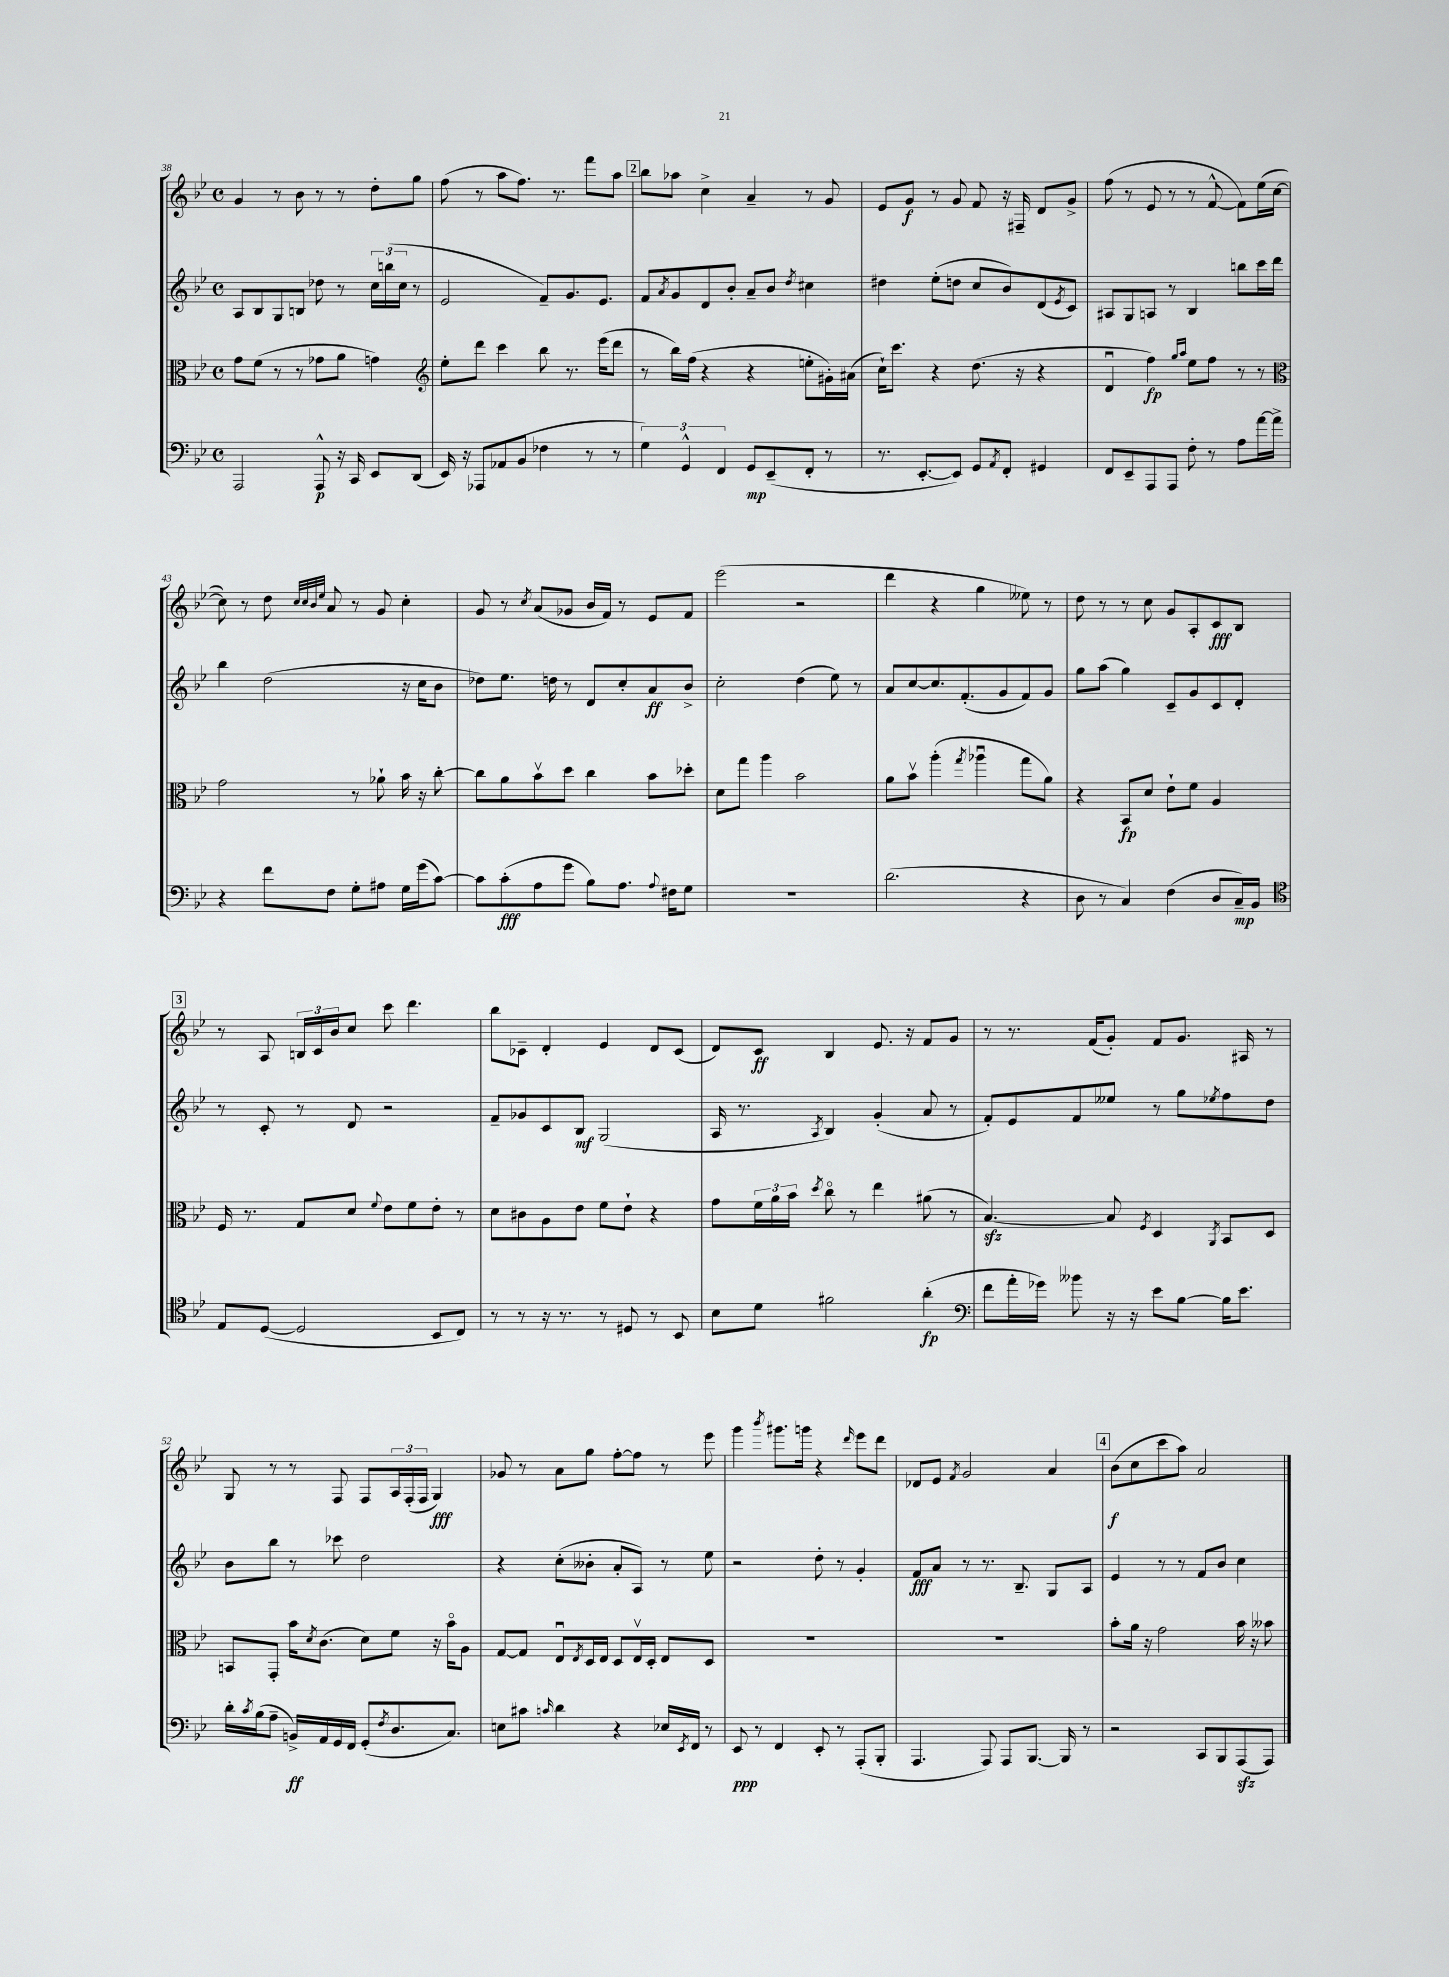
<<
\new StaffGroup <<
\new Staff = "s0" {
    \clef treble \key bes \major \defaultTimeSignature \time 4/4
    g'4 r8 bes'8 r8 r8 d''8-. g''8 |
    f''8( r8 a''8 f''8.) r8. f'''8 a''8 |
    \mark \markup { \box "2" } bes''8 aes''8 c''4-> a'4-- r8 g'8 |
    ees'8 g'8\f r8 g'8 f'8 r16 fis16-- d'8 g'8-> |
    f''8( r8 ees'8 r8 r8 f'8~-^ f'8) ees''16( c''16~ |
    c''8) r8 d''8 \grace { c''32 c''32 bes'32 ees''32 } a'8 r8 g'8 c''4-. |
    g'8 r8 \acciaccatura { c''8 } a'8( ges'8 bes'16 f'16) r8 ees'8 f'8 |
    ees'''2( r2 |
    d'''4 r4 g''4 eeses''8) r8 |
    d''8 r8 r8 c''8 g'8 a8-. c'8\fff bes8 |
    \mark \markup { \box "3" } r8 a8 \tuplet 3/2 { b16 c'16 bes'16 } c''8 c'''8 d'''4. |
    bes''8 ces'8-- d'4-. ees'4 d'8 ces'8( |
    d'8) c'8\ff bes4 ees'8. r16 f'8 g'8 |
    r8 r8. f'16( g'8-.) f'8 g'8. ais16 r8 |
    g8 r8 r8 f8 f8 \tuplet 3/2 { a16 f16-.( f16 } g4\fff) |
    ges'8 r8 a'8 g''8 f''8~-. f''8 r8 ees'''8 |
    g'''4 \acciaccatura { bes'''8 } gis'''8. g'''16 r4 \grace { d'''16 } ees'''8 d'''8 |
    des'8 ees'8 \acciaccatura { f'8 } g'2 a'4 |
    \mark \markup { \box "4" } bes'8\f( c''8 c'''8 a''8) a'2 \bar "|." |
}
\new Staff = "s1" {
    \clef treble \key bes \major \defaultTimeSignature \time 4/4
    a8 bes8 g8 b8 des''8 r8 \tuplet 3/2 { c''16 b''16( c''16 } r8 |
    ees'2 f'8--) g'8. ees'8. |
    \mark \markup { \box "2" } f'8 \acciaccatura { a'8 } g'8 d'8 bes'8-. a'8-- bes'8 \acciaccatura { d''8 } cis''4 |
    dis''4 ees''8-.( d''8 c''8 bes'8) d'8( \acciaccatura { ees'8 } c'8) |
    ais8 g8 a8 r8 bes4 b''8 c'''16 d'''16 |
    bes''4 d''2( r16 c''16 bes'8 |
    des''8) ees''8. d''16 r8 d'8 c''8-. a'8\ff bes'8-> |
    c''2-. d''4( ees''8) r8 |
    a'8 c''8~ c''8. f'8.-.( g'8 f'8) g'8 |
    g''8 a''8( g''4) c'8-- g'8 c'8 d'8-. |
    \mark \markup { \box "3" } r8 c'8-. r8 d'8 r2 |
    f'8-- ges'8 c'8 bes8\mf g2( |
    a16 r8. \acciaccatura { a8 } bes4) g'4-.( a'8 r8 |
    f'8-.) ees'8 f'8 eeses''8 r8 g''8 \acciaccatura { ees''8 } f''8 d''8 |
    bes'8 bes''8 r8 ces'''8 d''2 |
    r4 c''8-.( beses'8-. a'8-. a8) r8 ees''8 |
    r2 d''8-. r8 g'4-. |
    f'8\fff a'8 r8 r8. bes8.-- g8 a8 |
    \mark \markup { \box "4" } ees'4 r8 r8 f'8 bes'8 c''4 \bar "|." |
}
\new Staff = "s2" {
    \clef alto \key bes \major \defaultTimeSignature \time 4/4
    g'8 f'8( r8 r8 ges'8 a'8 g'4) |
    \clef treble ees''8-. d'''8 c'''4 bes''8 r8. ees'''16( d'''8 |
    \mark \markup { \box "2" } r8 bes''16) f''16( r4 r4 e''8-. gis'16-.) ais'16( |
    c''16-!) c'''8. r4 d''8.( r16 r4 |
    d'4\downbow f''4\fp) \grace { g''16 a''16 } ees''8 f''8 r8 r8 |
    \clef alto g'2 r8 aes'8-! bes'16 r16 c''8~-. |
    c''8 a'8 bes'8\upbow d''8 c''4 bes'8 des''8-. |
    d'8 g''8 a''4 bes'2 |
    a'8 bes'8\upbow a''4-.( \acciaccatura { g''8 } aes''4\downbow g''8 a'8) |
    r4 bes,8\fp d'8 ees'8-! f'8 a4 |
    \mark \markup { \box "3" } f16 r8. g8 d'8 \appoggiatura { f'8 } ees'8 f'8 ees'8-. r8 |
    d'8 cis'8 a8 ees'8 f'8 ees'8-! r4 |
    g'8 \tuplet 3/2 { f'16 a'16 bes'16 } \acciaccatura { d''8 } c''8\flageolet r8 ees''4 ais'8( r8 |
    bes4.~\sfz) bes8 \acciaccatura { f8 } d4 \acciaccatura { a,8 } bes,8 d8 |
    b,8 g,8-. bes'16 \acciaccatura { d'8 } c'8.( d'8) f'8 r16 bes'16\flageolet a8 |
    g8~ g8 ees8\downbow \acciaccatura { ees8 } d16 ees16 d8 ees16\upbow d16-. ees8 d8 |
    R1 |
    R1 |
    \mark \markup { \box "4" } bes'8-. a'16 r16 g'2 bes'16 r16 beses'8 \bar "|." |
}
\new Staff = "s3" {
    \clef bass \key bes \major \defaultTimeSignature \time 4/4
    a,,2 a,,8-^\p r16 c,16 ees,8 d,8( |
    ees,16) r16 aes,,8 aes,8( bes,8 fes4 r8 r8 |
    \mark \markup { \box "2" } \tuplet 3/2 { g4) g,4-^ f,4 } g,8\mp ees,8--( f,8-. r8 |
    r8. ees,8.~-. ees,8) g,8 \acciaccatura { a,8 } f,8-. gis,4 |
    f,8 ees,8-- a,,8 a,,8 f8-. r8 a8 a'16~ a'16-> |
    r4 f'8 f8 g8-. ais8 g16 g'16( c'8~) |
    c'8 c'8-.\fff( a8 g'8 bes8) a8. \appoggiatura { a8 } fis16 g8 |
    R1 |
    d'2.( r4 |
    d8 r8 c4) f4( d8 c16--\mp) bes,16 |
    \mark \markup { \box "3" } \clef tenor ees8 d8~( d2 bes,8 c8) |
    r8 r8 r16 r8. r8 dis8 r8 bes,8 |
    bes8 d'8 fis'2 a'4-.\fp( |
    \clef bass f'8 a'16-. ges'16) beses'8 r16 r16 ees'8 bes8~ bes16 ees'8. |
    d'16-. \acciaccatura { c'8 } bes16( a8-- b,16->\ff) a,16 g,16 f,16 g,8-.( \acciaccatura { f8 } d8. c8.) |
    e8 cis'8 \grace { c'16 } d'4 r4 ees16 \acciaccatura { ees,8 } f,16 r8 |
    ees,8\ppp r8 f,4 ees,8-. r8 a,,8-.( bes,,8-. |
    a,,4. a,,8) a,,8 bes,,8.~ bes,,16 r8 |
    \mark \markup { \box "4" } r2 c,8 bes,,8 a,,8\sfz( a,,8) \bar "|." |
}
>>
>>
\layout { \context { \Score currentBarNumber = #38 } }
